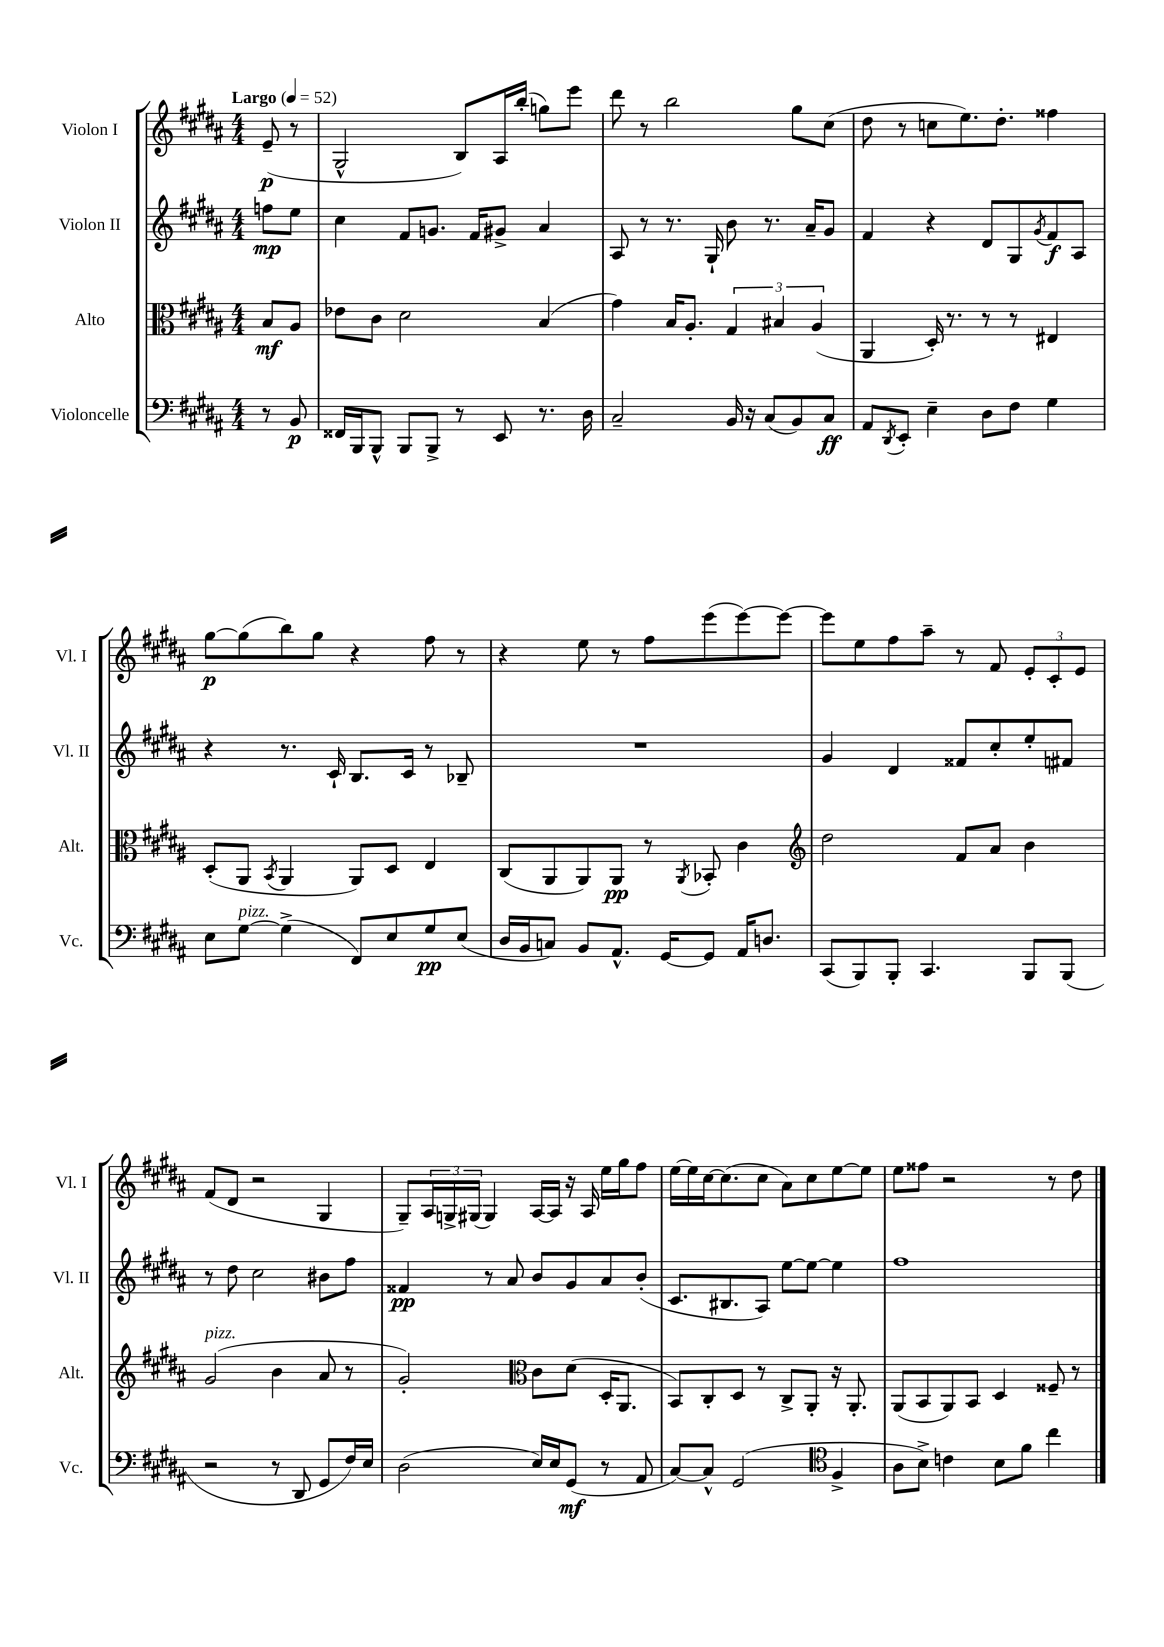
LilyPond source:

<<
\new StaffGroup <<
\new Staff = "s0" \with { instrumentName = "Violon I" shortInstrumentName = "Vl. I" } {
    \clef treble \key b \major \numericTimeSignature \time 4/4 \partial 4 \tempo "Largo" 4 = 52
    e'8--\p( r8 |
    gis2-^ b8) ais16 b''16-.( g''8) e'''8 |
    dis'''8 r8 b''2 gis''8 cis''8( |
    dis''8 r8 c''8 e''8.) dis''8.-. fisis''4 |
    gis''8~\p gis''8( b''8) gis''8 r4 fis''8 r8 |
    r4 e''8 r8 fis''8 e'''8( e'''8~) e'''8~ |
    e'''8 e''8 fis''8 ais''8-- r8 fis'8 \tuplet 3/2 { e'8-. cis'8-. e'8 } |
    fis'8( dis'8 r2 gis4 |
    gis8--) \tuplet 3/2 { ais16 g16-> gis16( } gis4) ais16~ ais16 r16 ais16 e''16 gis''16 fis''8 |
    e''16~ e''16 cis''16~ cis''8.( cis''8 ais'8) cis''8 e''8~ e''8 |
    e''8 fisis''8 r2 r8 dis''8 \bar "|." |
}
\new Staff = "s1" \with { instrumentName = "Violon II" shortInstrumentName = "Vl. II" } {
    \clef treble \key b \major \numericTimeSignature \time 4/4 \partial 4
    f''8\mp e''8 |
    cis''4 fis'8 g'8. fis'16 gis'8-> ais'4 |
    ais8 r8 r8. gis16-! b'8 r8. ais'16-- gis'8 |
    fis'4 r4 dis'8 gis8 \acciaccatura { gis'8 } fis'8\f ais8 |
    r4 r8. cis'16-! b8. cis'16 r8 bes8-- |
    R1 |
    gis'4 dis'4 fisis'8 cis''8-. e''8-. fis'8 |
    r8 dis''8 cis''2 bis'8 fis''8 |
    fisis'4\pp r8 ais'8 b'8 gis'8 ais'8 b'8-.( |
    cis'8. bis8. ais8) e''8~ e''8~ e''4 |
    fis''1 \bar "|." |
}
\new Staff = "s2" \with { instrumentName = "Alto" shortInstrumentName = "Alt." } {
    \clef alto \key b \major \numericTimeSignature \time 4/4 \partial 4
    b8\mf ais8 |
    ees'8 cis'8 dis'2 b4( |
    gis'4) b16 ais8.-. \tuplet 3/2 { gis4 bis4 ais4( } |
    ais,4 dis16-.) r8. r8 r8 eis4 |
    dis8-.( ais,8 \acciaccatura { b,8 } ais,4 ais,8) dis8 e4 |
    cis8( ais,8 ais,8) ais,8\pp r8 \acciaccatura { ais,8 } bes,8-. cis'4 |
    \clef treble dis''2 fis'8 ais'8 b'4 |
    gis'2^\markup { \italic "pizz." }( b'4 ais'8 r8 |
    gis'2-.) \clef alto cis'8 dis'8( dis16-. ais,8. |
    b,8) cis8-. dis8 r8 cis8-> ais,8-. r16 ais,8.-. |
    ais,8( b,8 ais,8) b,8 dis4 fisis8-- r8 \bar "|." |
}
\new Staff = "s3" \with { instrumentName = "Violoncelle" shortInstrumentName = "Vc." } {
    \clef bass \key b \major \numericTimeSignature \time 4/4 \partial 4
    r8 b,8\p |
    fisis,16 b,,16 b,,8-^ b,,8 b,,8-> r8 e,8 r8. dis16 |
    cis2-- b,16 r16 cis8( b,8) cis8\ff |
    ais,8 \acciaccatura { dis,8 } e,8-. e4-- dis8 fis8 gis4 |
    e8 gis8~^\markup { \italic "pizz." } gis4->( fis,8) e8 gis8\pp e8( |
    dis16 b,16 c8) b,8 ais,8.-^ gis,16~ gis,8 ais,16 d8. |
    cis,8( b,,8) b,,8-. cis,4. b,,8 b,,8( |
    r2 r8 dis,8 gis,8 fis16) e16 |
    dis2( e16) e16 gis,8\mf( r8 ais,8 |
    cis8~) cis8-^ gis,2( \clef tenor fis4-> |
    ais8 b8->) c'4 b8 fis'8 cis''4 \bar "|." |
}
>>
>>
\layout { \context { \Score \remove "Bar_number_engraver" } }
